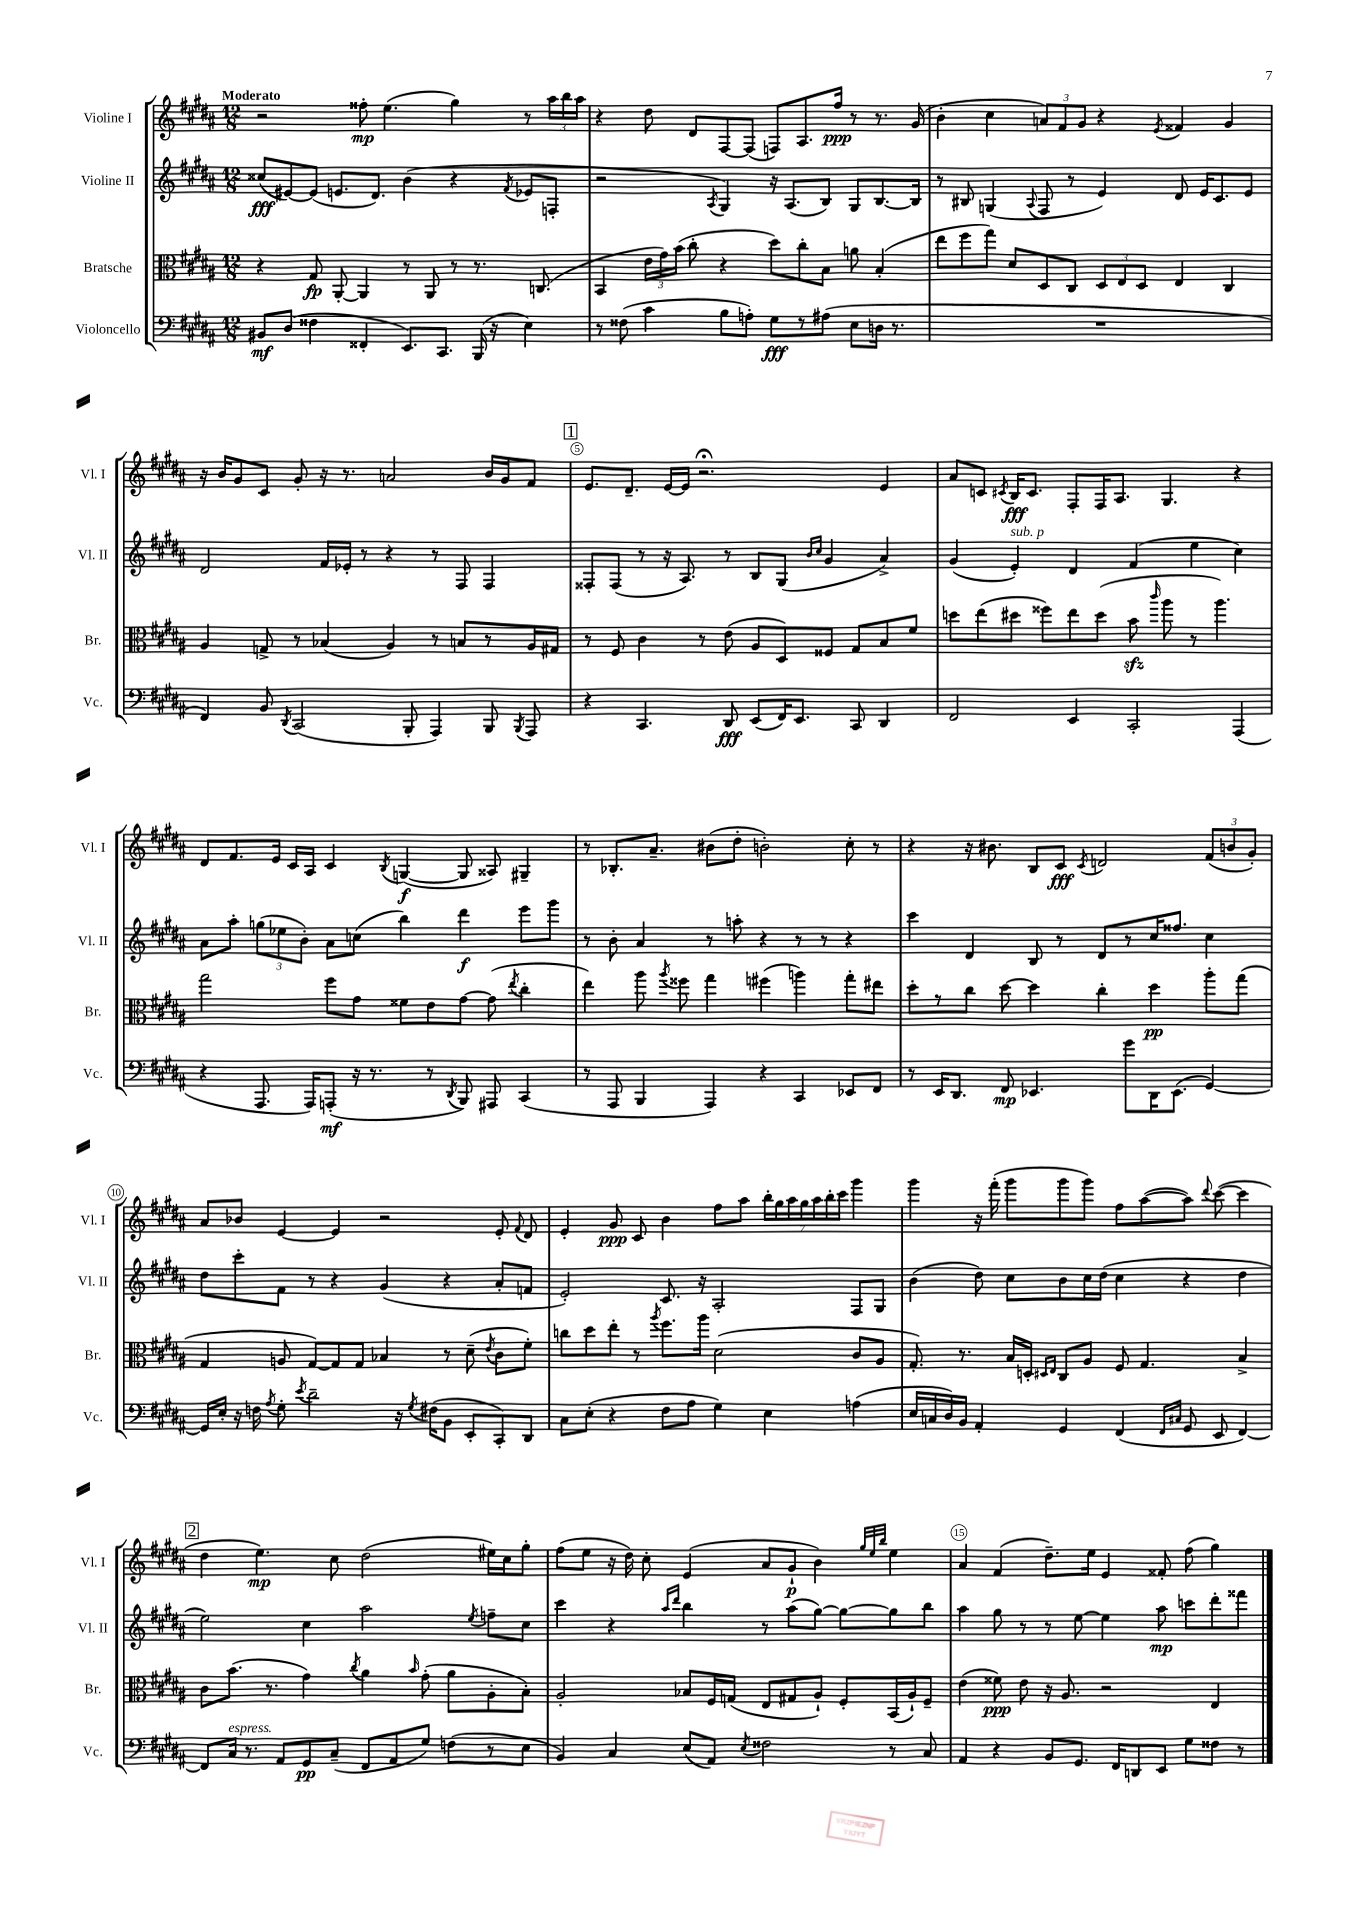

**kern	**kern	**kern	**kern
*staff4	*staff3	*staff2	*staff1
*clefF4	*clefC3	*clefG2	*clefG2
*k[f#c#g#d#a#]	*k[f#c#g#d#a#]	*k[f#c#g#d#a#]	*k[f#c#g#d#a#]
*M12/8	*M12/8	*M12/8	*M12/8
8BB#/L	4r	(8cc##/L	2r
(8D#/J	.	[8e#/)	.
4F##\	8G#/	(8e#/]J	.
.	[8AA#'/	8.e/L	.
4FF##'/	4AA#/]	.	8ff##'\
.	.	8.d#/J)	.
.	.	.	(4.ee\
8.EE/L)	8r	(4b\	.
.	8AA#/	.	.
8.CC#/J	.	.	.
.	8r	4r	4gg#\)
(16BBB/	8.r	.	.
16r	.	.	.
.	.	8qf#/	.
4E\)	.	8e-/L	8r
.	(8.C/	.	.
.	.	8F'/J	24aa#\LL
.	.	.	24bb\
.	.	.	24aa#\JJ
=	=	=	=
8r	4BB/	2r	4r
(8F##\	.	.	.
4c#\	24e\LL	.	8dd#\
.	24g#\)	.	.
.	(24b\JJ	.	.
.	8cc#'\	.	8d#/L
.	.	8qA#/	.
8B\L	4r	4G#/)	[8F#/
8A'\J)	.	.	(8F#/]J
8G#\L	8dd#\L)	16r	8F/L)
.	.	(8.A#/L	.
8r	8cc#'\	.	8.A#/
(8A#\J	8B\J	8B/J)	.
.	.	.	16ff#/Jk
8E\L	8a\	8G#/L	8r
16D\Jk	(4B'/	[8.B/	8.r
8.r	.	.	.
.	.	16B/]Jk	(16g#/
=	=	=	=
1.r	8ee\L	8r	4b'\
.	8ff#\	8B#/	.
.	8gg#\J)	(4G/	4cc#\
.	8d#/L	.	.
.	.	8qqA#/	.
.	8D#/	8F#/	12a/L)
.	.	.	12f#/
.	8C#/J	8r	.
.	.	.	12g#/J
.	12D#/L	4e/)	4r
.	12E/	.	.
.	12D#/J	.	.
.	.	.	8qe/
.	4E/	8d#/	4f##/
.	.	16e/LK	.
.	.	8.c#/	.
.	4C#/	.	4g#/
.	.	8e/J	.
=	=	=	=
4FF#/)	4A#/	2d#/	16r
.	.	.	16b/LK
.	.	.	8g#/
8BB/	8G^/	.	8c#/J
8qDD#/	.	.	.
(2CC#/	8r	.	8g#'/
.	(4B-/	16f#/LL	16r
.	.	16e-'/JJ	8.r
.	.	8r	.
.	4A#/)	4r	2a/
8BBB'/	.	.	.
4AAA#/)	8r	8r	.
.	8B/L	8F#/	.
8BBB/	8r	4F#/	16b/LL
.	.	.	16g#/J
8qBBB/	.	.	.
8AAA#/	16A#/L	.	8f#/J
.	16G#/JJ	.	.
=	=	=	=
4r	8r	8F##'/L	8.e/L
.	8F#/	(8F##/J	.
.	.	.	8.d#~/J
4.CC#/	4c#\	8r	.
.	.	16r	[16e/LL
.	.	8.A#/)	16e/]JJ
.	8r	.	2.r;
8DD#/	(8e\	8r	.
(8EE/L	8A#/L	8B/L	.
16FF#/K)	8D#/)	(8G#/J	.
8.EE/J	.	.	.
.	.	16qqb/LL	.
.	.	16qqcc#/JJ	.
.	8F##/J	4g#/	.
8CC#/	8G#/L	.	.
4DD#/	8B/	4a#^/)	4e/
.	8f#/J	.	.
=	=	=	=
2FF#/	8dd\L	(4g#/	8a#/L
.	(8ee\	.	8c/J
.	.	.	8qc#/
.	8dd#\J	4e'/)	16B/LK
.	.	.	8.c#/J
.	8ff##\L)	.	.
4EE/	8ee\	4d#/	8F#'/L
.	(8dd#\J	.	16F#/K
.	.	.	8.A#/J
2CC#'/	8b\	(4f#/	.
.	16qqccc#/	.	.
.	8aa#\	.	4.G#/
.	8r	4ee\	.
.	4.aa#\)	.	.
(4AAA#/	.	4cc#\)	4r
=	=	=	=
4r	2gg#\	8a#\L	8d#/L
.	.	8aa#'\J	8.f#/
8.AAA#/	.	(12gg\L	.
.	.	.	16e/Jk
.	.	12ee-\	.
.	.	.	16c#/LL
.	.	12b'\J)	.
16AAA#/LK)	.	.	16A#/JJ
(8AAA'/J	8ff#\L	8a#\L	4c#/
16r	8g#\J	(8cc\J	.
8.r	.	.	.
.	.	.	8qB/
.	8f##\L	4bb\)	([4G/
8r	8e\	.	.
8qDD#/	.	.	.
8BBB/)	[8g#\J	4ddd#\	8G/]
8AAA#/	(8g#\]	.	8A##/)
.	8qee/	.	.
(4CC#/	4cc#'\	8eee\L	4G#~/
.	.	8ggg#\J	.
=	=	=	=
8r	4ee\)	8r	8r
8AAA#/	.	8b'\	8.B-'/L
4BBB/	8aa#\	4a#/	.
.	.	.	8.a#~/J
.	8qaa#/	.	.
.	8ff##\	.	.
4AAA#/)	4gg#\	8r	(8b#\L
.	.	8aa'\	8dd#'\J
4r	(4ff#\	4r	2b'\)
4CC#/	4aa\)	8r	.
.	.	8r	.
8EE-/L	8gg#'\L	4r	8cc#'\
8FF#/J	8ee#\J	.	8r
=	=	=	=
8r	8dd#'\L	4ccc#\	4r
16EE/LK	8r	.	.
8.DD#/J	.	.	.
.	8cc#\J	4d#/	16r
.	.	.	8.b#\
8FF#/	[8dd#\	.	.
4.EE-/	4dd#\]	8B/	8B/L
.	.	8r	8c#/J
.	.	.	8qc#/
.	4cc#'\	8d#/L	2d/
8g#\L	.	8r	.
16DD#\K	4dd#\	16cc#/K	.
(8.EE-\J	.	8.ff##/J	.
[4GG#/)	8aa#'\L	4cc#\	(12f#/L
.	.	.	12b/
.	(8gg#\J	.	.
.	.	.	12g#'/J)
=	=	=	=
16GG#/]LL	4G#/	8dd#\L	8a#/L
16E'/JJ	.	.	.
16r	.	8ccc#'\	8b-/J
16F\	.	.	.
8qA#/	.	.	.
8G#'\	8A/	8f#\J	[4e/
8qe/	.	.	.
2d#~\	[8G#/L)	8r	.
.	8G#/]	4r	4e/]
.	8G#/J	.	.
.	4B-/	(4g#/	2r
16r	.	.	.
8qG#/	.	.	.
(16F#\LK	.	.	.
8BB\J	8r	4r	.
8EE'/L	(8d#~\	.	.
.	8qe/	.	.
8CC#'/)	8c#\L	8a#'/L	8e'/
.	.	.	8qqf#/
8DD#/J	8f#'\J)	8f/J	8d#/
=	=	=	=
8C#\L	8cc\L	2e'/)	4e'/
(8E'\J	8dd#\	.	.
4r	8ee'\J	.	8g#/
.	8r	.	8c#/
.	8qaa#/	.	.
8F#\L	8.ff#\L	8.c#/	4b\
8A#\J	.	.	.
.	16aa#\Jk	16r	.
4G#\)	(2d#\	2A#'/	8ff#\L
.	.	.	8aa#\J
4E\	.	.	28bb'\LL
.	.	.	28gg#\
.	.	.	28aa#\
.	.	.	28gg#\
.	.	.	28aa#\
.	.	.	28bb'\
.	.	.	28ccc#\JJ
(4A\	8c#/L	8F#/L	4ggg#\
.	8A#/J	8G#/J	.
=	=	=	=
16E/LL	8.G#'/)	(4b\	4ggg#\
16C/	.	.	.
16D#/)	.	.	.
16BB/JJ	8.r	.	.
4AA#'/	.	8dd#\)	16r
.	.	.	(16fff#'\
.	16B/LL	8cc#\L	8ggg#\L
.	16D'/JJ	.	.
.	16qqD#/LL	.	.
.	16qqE/JJ	.	.
4GG#/	8C#/L	8b\	8ggg#\
.	8A#/J	16cc#\L	8ggg#\J)
.	.	(16dd#\JJ	.
(4FF#/	8F#/	4cc#\	8ff#\L
.	4.G#/	.	([8aa#\
16qqFF#/LL	.	.	.
16qqC#/JJ	.	.	.
8GG#/	.	4r	8aa#\]J)
.	.	.	8qqddd#/
8EE/	.	.	([8ccc#\
[4FF#/)	4B^/	4dd#\	4ccc#\]
=	=	=	=
8FF#/]L	8c#\L	2ee\)	4dd#\
16C#/Jk	(8.b\J	.	.
8.r	.	.	.
.	.	.	4.ee\)
.	8.r	.	.
8AA#/L	.	.	.
8GG#/	4g#\)	4cc#\	.
(8C#~/J	.	.	8cc#\
.	8qcc#/	.	.
8FF#/L	4a#\	2aa#\	(2dd#\
8AA#/	.	.	.
.	16qqb/	.	.
8G#/J)	(8g#'\	.	.
(8F\L	8a#\L	.	.
.	.	8qee/	.
8r	8A#'\	8ff~\L	16ee#\LL)
.	.	.	16cc#\J
8E\J	8B'\J)	8cc#\J	8gg#'\J
=	=	=	=
4BB/)	2A#'/	4ccc#\	(8ff#\L
.	.	.	8ee\J
4C#/	.	4r	16r
.	.	.	16dd#\)
.	.	.	8cc#'\
.	.	16qqaa#/LL	.
.	.	16qqddd#/JJ	.
(8E/L	8B-/L	4bb\	(4e/
8AA#/J)	16F#/L	.	.
.	(16G/JJ	.	.
8qE/	.	.	.
2F##\	8E/L	8r	8a#/L
.	8G#/	(8aa#\L	8g#`/J
.	8A#`/J)	[8gg#\J)	4b\)
.	8F#'/L	8gg#\_L	.
.	.	.	32qqgg#/LLL
.	.	.	32qqee/
.	.	.	32qqbb/JJJ
8r	(16BB/L	8gg#\]	4ee\
.	16A#`/J)	.	.
8C#/	8F#~/J	8bb\J	.
=	=	=	=
4AA#/	(4e\	4aa#\	4a#/
4r	8f##\)	8gg#\	(4f#/
.	8e\	8r	.
8BB/L	16r	8r	8.dd#~\L)
.	8.A#/	.	.
8.GG#/J	.	[8ee\	.
.	.	.	16ee\Jk
.	2r	4ee\]	4e/
16FF#/LK	.	.	.
8DD/	.	.	.
8EE/J	.	8aa#\	8f##'/
8G#\L	.	8ccc\L	(8ff#\
8F##\J	4E/	8ddd#'\	4gg#\)
8r	.	8fff##\J	.
==	==	==	==
*-	*-	*-	*-
